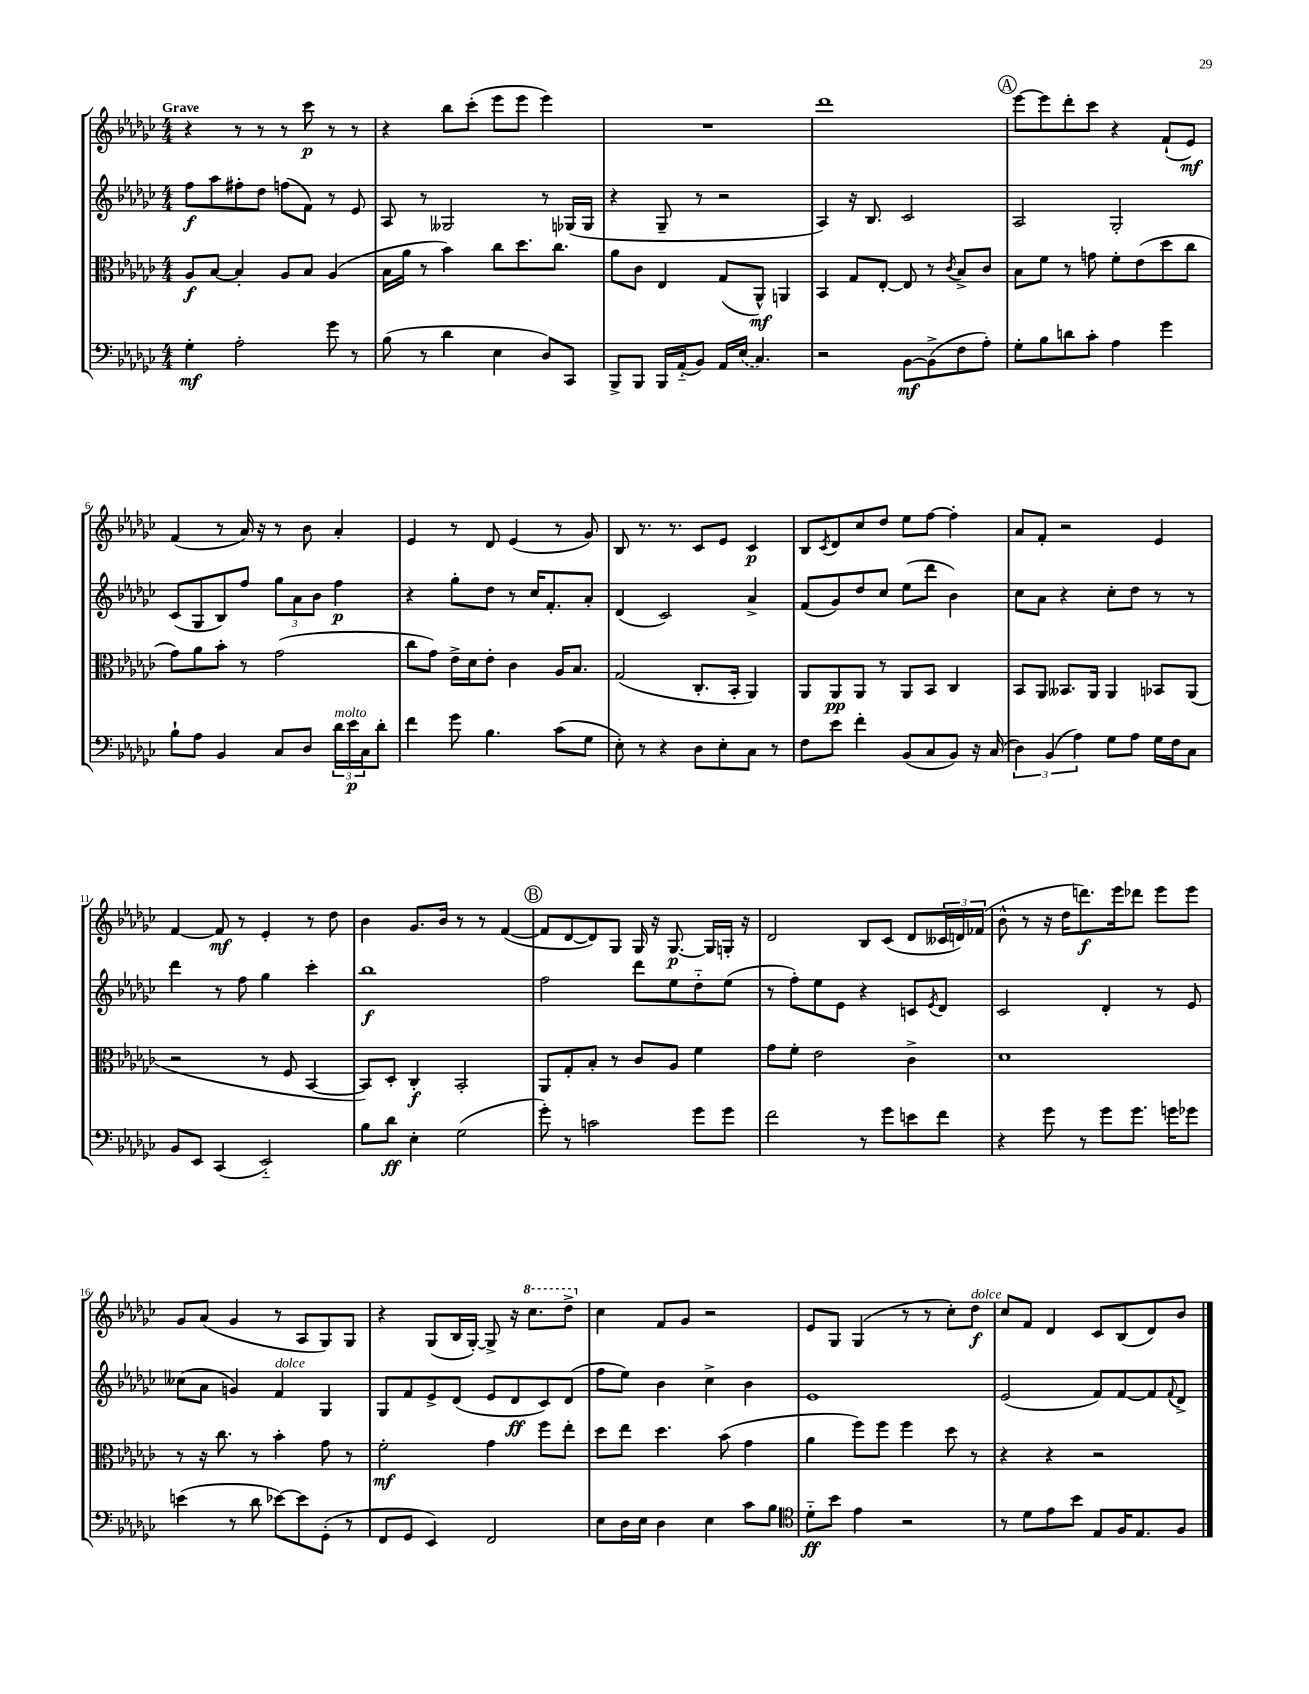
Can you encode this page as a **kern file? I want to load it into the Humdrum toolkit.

**kern	**kern	**kern	**kern
*staff4	*staff3	*staff2	*staff1
*clefF4	*clefC3	*clefG2	*clefG2
*k[b-e-a-d-g-c-]	*k[b-e-a-d-g-c-]	*k[b-e-a-d-g-c-]	*k[b-e-a-d-g-c-]
*M4/4	*M4/4	*M4/4	*M4/4
4G-'	8A-	8ff	4r
.	[8B-	8aa-	.
2A-'	4B-']	8ff#'	8r
.	.	8dd-	8r
.	8A-	(8ff	8r
.	8B-	8f)	8ccc-
8g-	(4A-	8r	8r
8r	.	8e-	8r
=	=	=	=
(8B-	16B-	8A-	4r
.	16a-	.	.
8r	8r	8r	.
4d-	4b-)	2G--	8bb-
.	.	.	(8ccc-'
4E-	8cc-	.	8eee-
.	8.dd-	.	8eee-
8D-)	.	8r	4eee-)
.	8.cc-	.	.
8CC-	.	(16G-	.
.	.	16G-	.
=	=	=	=
8BBB-^	8a-	4r	1r
8BBB-	8c-	.	.
16BBB-	4E-	8G-~	.
(16AA-'~	.	.	.
8BB-)	.	8r	.
16AA-	(8G-	2r	.
(16E-	.	.	.
4.C-)	8AA-^^)	.	.
.	4AA	.	.
=	=	=	=
2r	4BB-	4A-)	1ddd-
.	8G-	16r	.
.	.	8.B-	.
.	[8E-'	.	.
[8BB-	8E-]	2c-	.
(8BB-^]	8r	.	.
.	8qc-	.	.
8F	8B-^	.	.
8A-')	8c-	.	.
=	=	=	=
8G-'	8B-	2A-	[8eee-
8B-	8f	.	8eee-]
8d	8r	.	8ddd-'
8c-'	8g	.	8ccc-
4A-	8f'	2G-'	4r
.	(8e-	.	.
4g-	8dd-	.	(8f`
.	8cc-	.	8e-)
=	=	=	=
8B-`	8g-)	(8c-	(4f
8A-	8a-	8G-	.
4BB-	8b-'	8B-)	8r
.	8r	8ff	16a-)
.	.	.	16r
8C-	(2g-	12gg-	8r
.	.	12a-	.
8D-	.	.	8b-
.	.	12b-	.
24d-	.	4ff	4a-'
24e-	.	.	.
24C-	.	.	.
8d-'	.	.	.
=	=	=	=
4f	8cc-	4r	4e-
.	8g-)	.	.
8g-	16e-^	8gg-'	8r
.	16d-	.	.
4.B-	8e-'	8dd-	8d-
.	4c-	8r	(4e-
.	.	16cc-	.
.	.	8.f'	.
(8c-	16A-	.	8r
.	8.B-	.	.
8G-	.	8a-'	8g-)
=	=	=	=
8E-')	(2G-	(4d-	8B-
8r	.	.	8.r
4r	.	2c-)	.
.	.	.	8.r
8D-	8.C-'	.	8c-
8E-'	.	.	8e-
.	16BB-'	.	.
8C-	4AA-)	4a-^	4c-
8r	.	.	.
=	=	=	=
8F	8AA-	(8f	8B-
.	.	.	8qc-
8e-	8AA-	8g-)	8d-
4f'	8AA-	8dd-	8cc-
.	8r	8cc-	8dd-
(8BB-	8AA-	(8ee-	8ee-
8C-	8BB-	8ddd-	[8ff
8BB-)	4C-	4b-)	4ff']
16r	.	.	.
(16C-	.	.	.
=	=	=	=
6D-)	8BB-	8cc-	8a-
.	8AA-	8a-	8f'
(6BB-	.	.	.
.	8.BB--	4r	2r
6A-)	.	.	.
.	16AA-	.	.
8G-	4AA-	8cc-'	.
8A-	.	8dd-	.
16G-	8BB-	8r	4e-
16F	.	.	.
8C-	(8AA-	8r	.
=	=	=	=
8BB-	2r	4ddd-	[4f
8EE-	.	.	.
(4CC-	.	8r	8f]
.	.	8ff	8r
2EE-'~)	8r	4gg-	4e-'
.	8F	.	.
.	[4BB-	4ccc-'	8r
.	.	.	8dd-
=	=	=	=
8B-	8BB-])	1bb-	4b-
8d-	8D-'	.	.
4E-'	4C-'	.	8.g-
.	.	.	16b-
(2G-	2BB-'	.	8r
.	.	.	8r
.	.	.	([4f
=	=	=	=
8g-')	8AA-	2ff	8f]
8r	8G-'	.	[8d-
2c	8B-'	.	8d-])
.	8r	.	8G-
.	8c-	8ddd-	16G-
.	.	.	16r
.	8A-	8ee-	[8.G-
8g-	4f	8dd-'~	.
.	.	.	16G-]
8g-	.	(8ee-	16G'
.	.	.	16r
=	=	=	=
2f	8g-	8r	2d-
.	8f'	8ff')	.
.	2e-	8ee-	.
.	.	8e-	.
8r	.	4r	8B-
8g-	.	.	(8c-
8e	4c-^	8c	8d-
.	.	8qe-	.
8f	.	8d-	24c--
.	.	.	24d)
.	.	.	(24f-
=	=	=	=
4r	1d-	2c-	8b-^^
.	.	.	8r
8g-	.	.	16r
.	.	.	16dd-
8r	.	.	8.ddd)
8g-	.	4d-'	.
.	.	.	16eee-
8.g-	.	.	8ddd-
.	.	8r	8eee-
16g	.	.	.
8g-	.	8e-	8eee-
=	=	=	=
(4e	8r	(8cc--	8g-
.	16r	8a-	(8a-
.	8.cc-	.	.
8r	.	4g)	4g-
8d-	8r	.	.
[8e-)	4b-'	4f	8r
8e-]	.	.	8A-
(8GG-'	8g-	4G-	8G-)
8r	8r	.	8G-
=	=	=	=
8FF	2f'	8G-	4r
8GG-	.	8f	.
4EE-)	.	8e-^	(8G-
.	.	(8d-	16B-
.	.	.	[16G-')
2FF	4g-	8e-	8G-^]
.	.	8d-	16r
.	.	.	8.ccc-
.	8ff	8c-)	.
.	8ee-'	(8d-	8ddd-^
=	=	=	=
8E-	8dd-	8ff	4cc-
16D-	8ee-	8ee-)	.
16E-	.	.	.
4D-	4.dd-	4b-	8f
.	.	.	8g-
4E-	.	4cc-^	2r
.	(8b-	.	.
8c-	4g-	4b-	.
8B-	.	.	.
=	=	=	=
*clefC4	*	*	*
8d-'~	4a-	1e-	8e-
8b-	.	.	8G-
4e-	8ff)	.	(4G-
.	8ff	.	.
2r	4ff	.	8r
.	.	.	8r
.	8dd-	.	8cc-')
.	8r	.	8dd-
=	=	=	=
8r	4r	(2e-	8cc-
8d-	.	.	8f
8e-	4r	.	4d-
8b-	.	.	.
8E-	2r	8f)	8c-
16F	.	[8f	(8B-
8.E-	.	.	.
.	.	8f]	8d-)
.	.	8qqf	.
8F	.	8d-^	8b-
==	==	==	==
*-	*-	*-	*-
